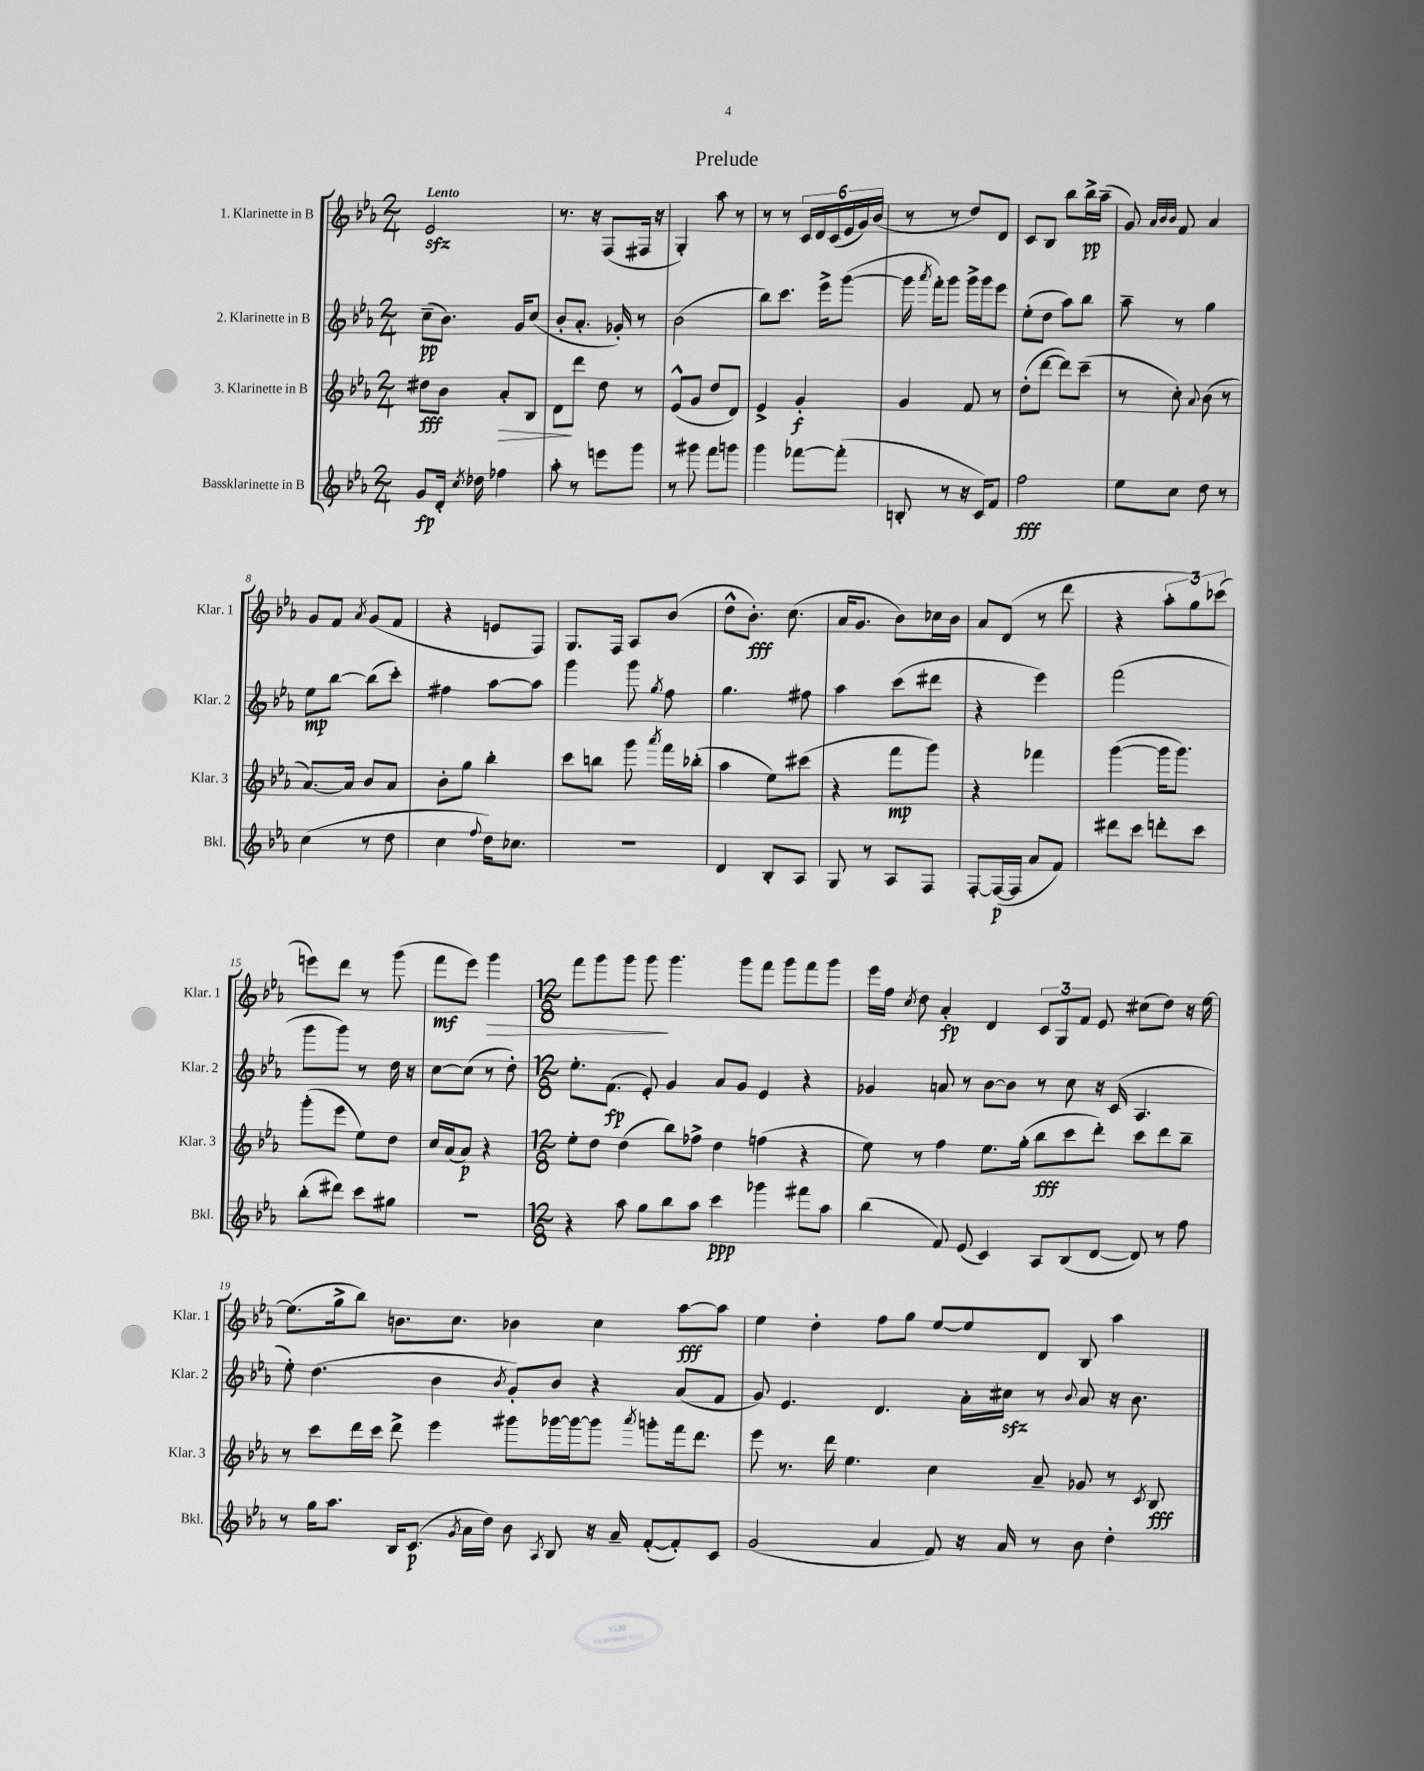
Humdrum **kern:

**kern	**dynam	**kern	**dynam	**kern	**dynam	**kern	**dynam
*part4	*part4	*part3	*part3	*part2	*part2	*part1	*part1
*staff4	*staff4	*staff3	*staff3	*staff2	*staff2	*staff1	*staff1
*I"Bassklarinette in B	*	*I"3. Klarinette in B	*	*I"2. Klarinette in B	*	*I"1. Klarinette in B	*
*I'Bkl.	*	*I'Klar. 3	*	*I'Klar. 2	*	*I'Klar. 1	*
*clefG2	*	*clefG2	*	*clefG2	*	*clefG2	*
*k[b-e-a-]	*	*k[b-e-a-]	*	*k[b-e-a-]	*	*k[b-e-a-]	*
*M2/4	*	*M2/4	*	*M2/4	*	*M2/4	*
=1	=1	=1	=1	=1	=1	=1	=1
!	!	!	!	!	!	!LO:TX:a:B:t=Lento	!
8g/L	fp	8dd#X\L	fff	(8cc~\L	pp	2e-zz/	.
16d'/Jk	.	8b-\J	.	8.b-\J)	.	.	.
8qcc/	.	.	.	.	.	.	.
16dd-X\	.	.	.	.	.	.	.
!	!	!	!LO:HP:b	!	!	!	!
4ff-X\	.	8a-'/L	>	.	.	.	.
.	.	.	.	16g/KL	.	.	.
.	.	8B-/J	.	(8cc/J	.	.	.
=2	=2	=2	=2	=2	=2	=2	=2
8aa-'\	.	8d\L	.	8b-'/L	.	8.r	.
8r	.	8ddd\J	]	8.a-'/J	.	.	.
.	.	.	.	.	.	16r	.
8eeen\L	.	8dd\	.	.	.	(8F/L	.
.	.	.	.	16g-X'/)	.	.	.
8ggg\J	.	8r	.	8r	.	16F#X/Jk	.
.	.	.	.	.	.	16r	.
=3	=3	=3	=3	=3	=3	=3	=3
8r	.	(8e-^^/L	.	(2b-\	.	4G'/)	.
8ggg#X\	.	8g/J	.	.	.	.	.
8fff\L	.	8dd/L	.	.	.	8aa-\	.
8gggn\J	.	8d/J)	.	.	.	8r	.
=4	=4	=4	=4	=4	=4	=4	=4
4ggg\	.	4e-^/	.	8bb-\L)	.	8r	.
.	.	.	.	8.ccc\J	.	8r	.
[8fff-X\L	.	4g'/	f	.	.	24c/LL	.
.	.	.	.	.	.	24d/	.
.	.	.	.	16eee-^\KL	.	.	.
.	.	.	.	.	.	(24c/	.
(8fff-'\J]	.	.	.	([8ggg\J	.	24e-/	.
.	.	.	.	.	.	24g/)	.
.	.	.	.	.	.	(24b-/JJ	.
=5	=5	=5	=5	=5	=5	=5	=5
8Bn'/	.	4g/	.	16ggg\]	.	8r	.
.	.	.	.	8qaaa-/	.	.	.
.	.	.	.	16fff'\KL)	.	.	.
8r	.	.	.	8ggg\J	.	8r	.
16r	.	8f/	.	16ggg^\LL	.	8dd/L)	.
16c/KL)	.	.	.	16ggg\J	.	.	.
8f/J	.	8r	.	8eee-\J	.	8d/J	.
=6	=6	=6	=6	=6	=6	=6	=6
2ff\	fff	(8dd'\L	.	(8ee-'\L	.	8c/L	.
.	.	[8ddd\J	.	8dd\J	.	8B-/J	.
.	.	8ddd\L])	.	8aa-\L)	.	8bb-\L	.
.	.	(8ccc~\J	.	8bb-\J	.	16bb-^\L	pp
.	.	.	.	.	.	(16aa-~\JJ	.
=7	=7	=7	=7	=7	=7	=7	=7
8ee-\L	.	8r	.	8aa-~\	.	8g/)	.
.	.	.	.	.	.	32qqa-/LLL	.
.	.	.	.	.	.	32qqb-/	.
.	.	.	.	.	.	32qqb-/JJJ	.
8cc\J	.	8cc'\)	.	8r	.	8f/	.
.	.	8qqa-/	.	.	.	.	.
8dd\	.	(8b-\	.	4gg\	.	4a-/	.
8r	.	8r	.	.	.	.	.
!!LO:LB:g=z
=8	=8	=8	=8	=8	=8	=8	=8
(4cc\	.	[8.a-/L)	.	8ee-\L	mp	8g/L	.
.	.	.	.	[8bb-\J	.	8f/J	.
.	.	16a-/Jk]	.	.	.	.	.
.	.	.	.	.	.	8qa-/	.
8r	.	8b-/L	.	(8bb-\L]	.	(8g/L	.
8dd\	.	8a-/J	.	8ccc'\J)	.	8f/J	.
=9	=9	=9	=9	=9	=9	=9	=9
4cc\	.	8b-'\L	.	4ff#X\	.	4r	.
.	.	8gg\J	.	.	.	.	.
8qqff/	.	.	.	.	.	.	.
16dd\KL)	.	4bb-'\	.	[8aa-\L	.	8en/L	.
8.cc-X\J	.	.	.	.	.	.	.
.	.	.	.	8aa-\J]	.	8F/J)	.
=10	=10	=10	=10	=10	=10	=10	=10
2r	.	8ccc\L	.	4ggg\	.	8.G/L	.
.	.	8bbn\J	.	.	.	.	.
.	.	.	.	.	.	16F/Jk	.
.	.	8ggg\	.	8ggg\	.	8A-/L	.
.	.	8qaaa-/	.	8qgg/	.	.	.
.	.	16fff\LL	.	8ff\	.	(8b-/J	.
.	.	(16bb-X'\JJ	.	.	.	.	.
=11	=11	=11	=11	=11	=11	=11	=11
4d/	.	4aa-\	.	4.gg\	.	8dd^^\L	.
.	.	.	.	.	.	8.b-'\J)	fff
8B-'/L	.	8ee-\L)	.	.	.	.	.
.	.	.	.	.	.	(8.cc\	.
8A-/J	.	(8ccc#X\J	.	8ff#X\	.	.	.
=12	=12	=12	=12	=12	=12	=12	=12
8G/	.	4r	.	4aa-\	.	16a-/KL	.
.	.	.	.	.	.	8.g/J	.
8r	.	.	.	.	.	.	.
8A-/L	.	8fff\L	mp	(8ccc\L	.	8b-\L)	.
8F/J	.	8ggg\J)	.	8ddd#X\J	.	16cc-X\L	.
.	.	.	.	.	.	16b-\JJ	.
=13	=13	=13	=13	=13	=13	=13	=13
[8F'/L	.	4r	.	4r	.	8a-/L	.
(16F/L_	p	.	.	.	.	(8d/J	.
16F/JJ]	.	.	.	.	.	.	.
8a-/L	.	4fff-X\	.	4eee-\)	.	8r	.
8f/J)	.	.	.	.	.	8ddd\	.
=14	=14	=14	=14	=14	=14	=14	=14
8ddd#X\L	.	([4ggg\	.	(2fff\	.	4r	.
8ccc\J	.	.	.	.	.	.	.
8dddn'\L	.	16ggg\KL]	.	.	.	12aa-'\L	.
.	.	8.ggg\J)	.	.	.	.	.
.	.	.	.	.	.	12gg\)	.
8ccc\J	.	.	.	.	.	.	.
.	.	.	.	.	.	(12ccc-X\J	.
!!LO:LB:g=z
=15	=15	=15	=15	=15	=15	=15	=15
(8bb-'\L	.	(8ggg'\L	.	8ggg\L	.	8eeen\L)	.
8ddd#X\J)	.	8eee-\J	.	8ggg\J)	.	8ddd\J	.
8ccc\L	.	8ee-\L)	.	8r	.	8r	.
8gg#X\J	.	8dd\J	.	16dd\	.	(8ggg\	.
.	.	.	.	16r	.	.	.
=16	=16	=16	=16	=16	=16	=16	=16
2r	.	16cc/LL	.	[8cc\L	.	8fff\L	mf
.	.	(16a-/J	.	.	.	.	.
.	.	8a-/J)	p	(8cc\J]	.	8eee-\J)	.
!	!	!	!	!	!	!	!LO:HP:b
.	.	4r	.	8r	.	4ggg\	>
.	.	.	.	8dd'\)	.	.	.
=17	=17	=17	=17	=17	=17	=17	=17
*M12/8	*	*M12/8	*	*M12/8	*	*M12/8	*
4r	.	8ee-'\L	.	8.ee-'\L	.	8fff\L	.
.	.	8dd\J	.	.	.	8ggg\	.
.	.	.	.	(8.f\J	fp	.	.
8aa-\	.	(4dd\	.	.	.	8ggg\J	.
8gg\L	.	.	.	8e-'/)	.	8ggg\	.
8bb-\	.	8bb-\L)	.	4g/	.	4.ggg\	]
8aa-\J	.	8ff-X^\J	.	.	.	.	.
4ccc\	ppp	4dd\	.	8a-/L	.	.	.
.	.	.	.	8g/J	.	8ggg\L	.
4ggg-X\	.	(4ffn\	.	4e-/	.	8fff\J	.
.	.	.	.	.	.	8ggg\L	.
8fff#X\L	.	4r	.	4r	.	8fff\	.
8aa-\J	.	.	.	.	.	8ggg\J	.
=18	=18	=18	=18	=18	=18	=18	=18
(4bb-\	.	8ee-\)	.	4g-X/	.	16eee-\LL	.
.	.	.	.	.	.	16ff\JJ	.
.	.	.	.	.	.	8qcc/	.
.	.	8r	.	.	.	8dd\	.
8f/)	.	4ff\	.	8an/	.	4a-'/	fp
(8e-/	.	.	.	8r	.	.	.
4c/)	.	8.ee-\L	.	[8b-\L	.	4d/	.
.	.	.	.	8b-\J]	.	.	.
.	.	(16gg'\Jk	.	.	.	.	.
8A-/L	.	8bb-\L	fff	8r	.	12c/L	.
.	.	.	.	.	.	12G/	.
(8B-/	.	8ccc\	.	8cc\	.	.	.
.	.	.	.	.	.	12f/J	.
[8d/J	.	8ddd'\J)	.	16r	.	8e-/	.
.	.	.	.	(16c/	.	.	.
8d/])	.	8ccc\L	.	4.A-/	.	(8cc#X\L	.
8r	.	8ddd\	.	.	.	8dd\J)	.
8ff\	.	8bb-~\J	.	.	.	16r	.
.	.	.	.	.	.	[16ee-\	.
!!LO:LB:g=z
=19	=19	=19	=19	=19	=19	=19	=19
8r	.	8r	.	8ee-'\)	.	(8.ee-\L]	.
16gg\KL	.	8ccc\L	.	(4.dd\	.	.	.
8.aa-\J	.	.	.	.	.	16gg^\k	.
.	.	16ddd\L	.	.	.	8bb-\J)	.
.	.	16ccc\JJ	.	.	.	.	.
16B-/KL	.	8ddd^\	.	.	.	8.bn\L	.
(8.c/J	p	.	.	.	.	.	.
.	.	4eee-\	.	4b-\	.	.	.
.	.	.	.	.	.	8.cc\J	.
8qg/	.	.	.	.	.	.	.
16a-\LL	.	.	.	.	.	.	.
16dd\JJ)	.	.	.	.	.	.	.
.	.	.	.	8qb-/	.	.	.
8b-\	.	8ggg#X\L	.	8g'/L)	.	4b-X\	.
8qA-/	.	.	.	.	.	.	.
8B-/	.	[16ggg-X\L	.	8b-/J	.	.	.
.	.	16ggg-\J_	.	.	.	.	.
16r	.	8ggg-\J]	.	4r	.	4cc\	.
16a-~/	.	.	.	.	.	.	.
.	.	8qaaa-/	.	.	.	.	.
([8f'/L	.	8gggn'\L	.	.	.	.	.
8f'/])	.	16fff\k	.	(8a-/L	.	[8aa-\L	fff
.	.	8.ddd\J	.	.	.	.	.
8c/J	.	.	.	8f/J	.	8aa-\J]	.
=20	=20	=20	=20	=20	=20	=20	=20
(2g/	.	8eee-\	.	8g/)	.	4ee-\	.
.	.	8.r	.	4.e-/	.	.	.
.	.	.	.	.	.	4dd'\	.
.	.	16ddd\	.	.	.	.	.
.	.	4.ee-\	.	.	.	.	.
4a-/	.	.	.	4.d/	.	8ff\L	.
.	.	.	.	.	.	8gg\J	.
8f/)	.	4cc\	.	.	.	[8ee-/L	.
16r	.	.	.	16a-'\LL	.	8ee-/]	.
16a-/	.	.	.	16cc#Xzz\JJ	.	.	.
8r	.	8a-~/	.	8r	.	8d/J	.
.	.	.	.	8qqb-/	.	.	.
8b-\	.	8g-X/	.	8a-/	.	8B-/	.
4dd'\	.	8r	.	16r	.	4aa-\	.
.	.	.	.	8.b-\	.	.	.
.	.	8qc/	.	.	.	.	.
.	.	8B-/	fff	.	.	.	.
==	==	==	==	==	==	==	==
*-	*-	*-	*-	*-	*-	*-	*-
